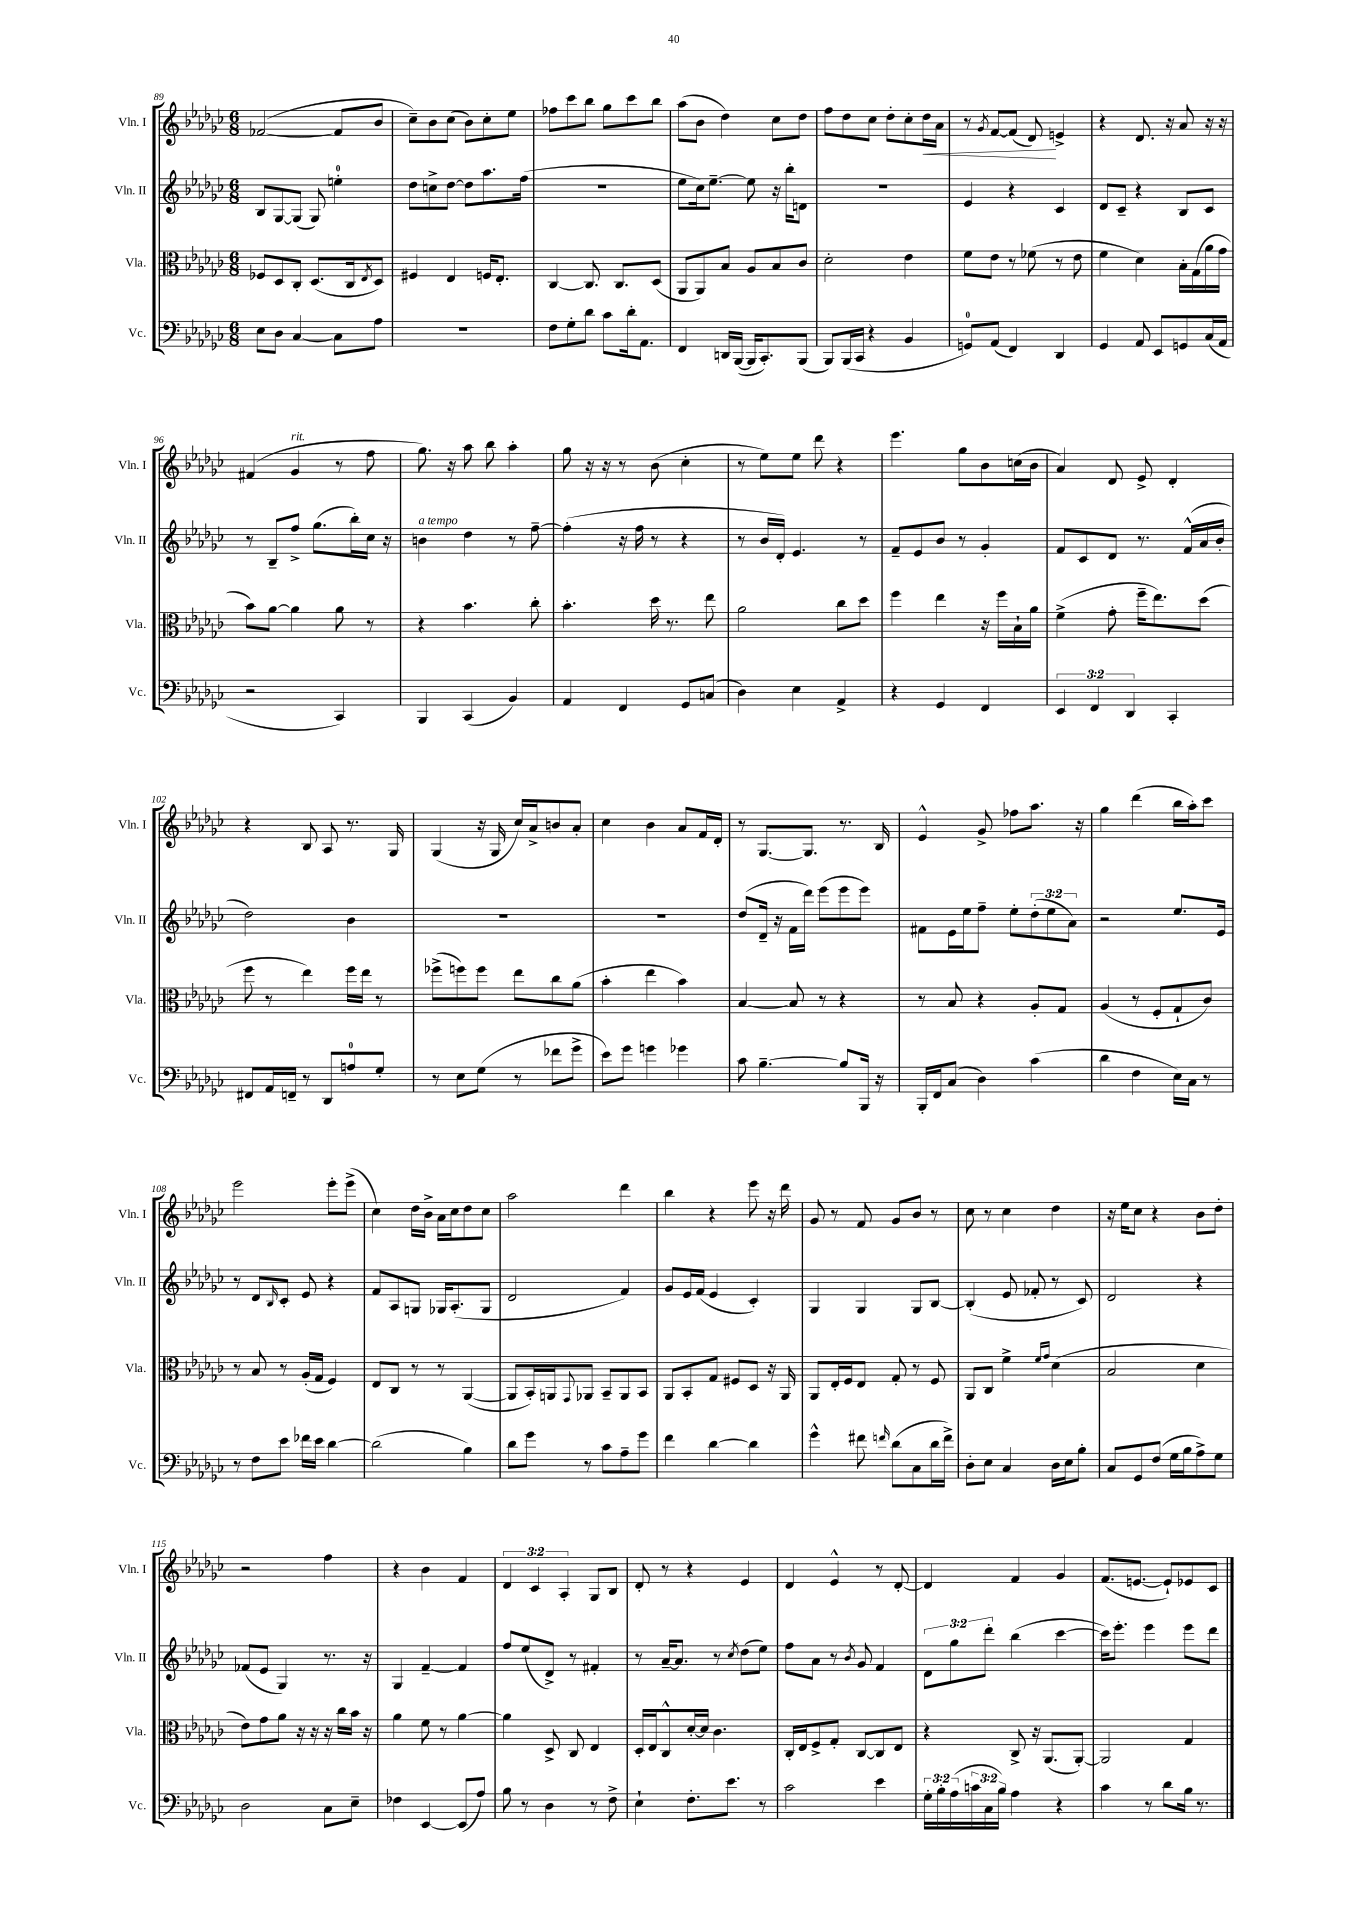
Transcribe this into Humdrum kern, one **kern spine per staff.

**kern	**kern	**kern	**kern	**dynam
*part4	*part3	*part2	*part1	*part1
*staff4	*staff3	*staff2	*staff1	*staff1
*I"Vc.	*I"Vla.	*I"Vln. II	*I"Vln. I	*
*I'Vc.	*I'Vla.	*I'Vln. II	*I'Vln. I	*
*clefF4	*clefC3	*clefG2	*clefG2	*
*k[b-e-a-d-g-c-]	*k[b-e-a-d-g-c-]	*k[b-e-a-d-g-c-]	*k[b-e-a-d-g-c-]	*
*M6/8	*M6/8	*M6/8	*M6/8	*
=89	=89	=89	=89	=89
8E-\L	8F-X/L	8B-/L	([2f-X/	.
8D-\J	8D-/	[8G-/	.	.
[4C-/	8C-'/J	(8G-/J]	.	.
.	(8.D-/L	8G-/)	.	.
8C-\L]	.	4een'\	8f-/L]	.
.	16C-/k	.	.	.
.	8qE-/	.	.	.
8A-\J	8D-/J)	.	8b-/J	.
=90	=90	=90	=90	=90
2.r	4F#X/	8dd-\L	8cc-~\L)	.
.	.	8ccn^\	8b-\	.
.	4E-/	[8dd-\J	(8cc-\J	.
.	.	8dd-\L]	8b-\L)	.
.	16Fn/KL	8.aa-\	8cc-'\	.
.	8.E-'/J	.	.	.
.	.	.	8ee-\J	.
.	.	(16ff\Jk	.	.
=91	=91	=91	=91	=91
8F\L	[4C-/	2.r	8ff-X\L	.
8G-'\	.	.	8ccc-\	.
8d-\J	8.C-/]	.	8bb-\J	.
8c-\L	.	.	8gg-\L	.
.	8.C-/L	.	.	.
16d-'\k	.	.	8ccc-\	.
8.AA-\J	.	.	.	.
.	(8D-/J	.	8bb-\J	.
=92	=92	=92	=92	=92
4FF/	8AA-/L	8ee-\L	(8aa-\L	.
.	8AA-/)	16cc-\k)	8b-\J	.
.	.	[8.ee-~\J	.	.
16DDn/LL	8B-/J	.	4dd-\)	.
([16BBB-/JJ	.	.	.	.
16BBB-/KL]	8A-/L	8ee-\]	.	.
8.CC-'/)	.	.	.	.
.	8B-/	16r	8cc-\L	.
.	.	16bb-'\KL	.	.
(8BBB-/J	8c-/J	8dn\J	8dd-\J	.
=93	=93	=93	=93	=93
8BBB-/L)	2d-'\	2.r	8ff\L	.
(16BBB-/L	.	.	8dd-\	.
16CC-/JJ	.	.	.	.
4r	.	.	8cc-\J	.
.	.	.	8dd-'\L	.
4BB-/	4e-\	.	8cc-'\	.
!	!	!	!	!LO:HP:b
.	.	.	16dd-\L	<
.	.	.	16a-\JJ	.
=94	=94	=94	=94	=94
8GGn/L)	8f\L	4e-/	8r	.
.	.	.	8qg-/	.
(8AA-/J	8e-\J	.	[8f/L	.
4FF/)	8r	4r	(8f/J]	.
.	(8f-X\	.	8d-/)	.
4DD-/	8r	4c-/	4en^/	[
.	8e-\	.	.	.
=95	=95	=95	=95	=95
4GG-/	4f\	8d-/L	4r	.
.	.	8c-~/J	.	.
8AA-/	4d-\)	4r	8.d-/	.
8EE-/L	.	.	.	.
.	.	.	16r	.
8GGn/	16B-'\LL	8B-/L	8a-/	.
.	(16G-\	.	.	.
(16C-/L	16a-\	8c-/J	16r	.
16AA-/JJ	16g-\JJ	.	16r	.
!!LO:LB:g=z
=96	=96	=96	=96	=96
2r	8b-\L)	8r	(4f#X/	.
.	[8a-\J	8B-~/L	.	.
!	!	!	!LO:TX:a:i:t=rit.	!
.	4a-\]	8ff^/J	4g-/	.
.	.	(8.gg-\L	.	.
4CC-/)	8a-\	.	8r	.
.	.	16bb-'\L)	.	.
.	8r	16cc-\JJ	8ff\	.
.	.	16r	.	.
=97	=97	=97	=97	=97
!	!	!LO:TX:a:i:t=a tempo	!	!
4BBB-/	4r	4bn\	8.gg-\)	.
.	.	.	16r	.
(4CC-/	4.b-\	4dd-\	8aa-\	.
.	.	.	8bb-\	.
4BB-/)	.	8r	4aa-'\	.
.	8cc-'\	[8ff~\	.	.
=98	=98	=98	=98	=98
4AA-/	4.b-'\	(4ff'\]	8gg-\	.
.	.	.	16r	.
.	.	.	16r	.
4FF/	.	16r	8r	.
.	.	16ff\	.	.
.	16dd-\	8r	(8b-\	.
.	8.r	.	.	.
8GG-/L	.	4r	4cc-'\	.
(8Cn/J	8ee-\	.	.	.
=99	=99	=99	=99	=99
4D-\)	2a-\	8r	8r	.
.	.	16b-/LL	8ee-\L)	.
.	.	16d-'/JJ)	.	.
4E-\	.	4.e-/	8ee-\J	.
.	.	.	8ddd-\	.
4AA-^/	8cc-\L	.	4r	.
.	8dd-\J	8r	.	.
=100	=100	=100	=100	=100
4r	4ff\	8f~/L	4.eee-\	.
.	.	8e-/	.	.
4GG-/	4ee-\	8b-/J	.	.
.	.	8r	8gg-\L	.
4FF/	16r	4g-'/	8b-\	.
.	16ff\LL	.	.	.
.	16B-`\	.	(16ccn\L	.
.	16a-\JJ	.	16b-\JJ	.
=101	=101	=101	=101	=101
6EE-/	(4f^\	8f/L	4a-/)	.
.	.	8c-/	.	.
6FF/	.	.	.	.
.	8g-'\	8d-/J	8d-/	.
6DD-/	.	.	.	.
.	16ff~\KL	8.r	8e-^/	.
.	8.ee-\)	.	.	.
4CC-'/	.	.	4d-'/	.
.	.	(16f^^/LL	.	.
.	(8dd-\J	16a-/	.	.
.	.	16b-'/JJ	.	.
!!LO:LB:g=z
=102	=102	=102	=102	=102
8FF#X/L	8ff\	2dd-\)	4r	.
16AA-/L	8r	.	.	.
16FFn~/JJ	.	.	.	.
8r	4ee-\)	.	8B-/	.
8DD-/L	.	.	8A-/	.
8An/	16ff\LL	4b-\	8.r	.
.	16ee-\JJ	.	.	.
8G-'/J	8r	.	.	.
.	.	.	16G-/	.
=103	=103	=103	=103	=103
8r	(8ff-X^\L	2.r	(4G-/	.
8E-\L	8ffn\)	.	.	.
(8G-\J	8ff\J	.	16r	.
.	.	.	16G-/	.
8r	8ee-\L	.	16cc-/LL)	.
.	.	.	16a-^/J	.
8f-X\L	8cc-\	.	8bn/	.
8g-^\J	(8a-\J	.	8a-'/J	.
=104	=104	=104	=104	=104
8e-\L)	4b-'\	2.r	4cc-\	.
8g-\J	.	.	.	.
4gn\	4ee-\	.	4b-\	.
4g-X\	4b-\)	.	8a-/L	.
.	.	.	16f/L	.
.	.	.	16d-'/JJ	.
=105	=105	=105	=105	=105
8c-\	[4B-/	(8dd-/L	8r	.
[4.B-~\	.	16d-~/Jk	[8.G-/L	.
.	.	16r	.	.
.	8B-/]	16f\LL	.	.
.	.	16ddd-\JJ)	8.G-/J]	.
.	8r	(8eee-\L	.	.
8B-/L]	4r	8eee-\	8.r	.
16BBB-/Jk	.	8eee-\J)	.	.
16r	.	.	16B-/	.
=106	=106	=106	=106	=106
16BBB-'/LL	8r	8f#X\L	4e-^^/	.
16FF/J	.	.	.	.
(8C-/J	8B-/	16e-\L	.	.
.	.	16ee-\J	.	.
4D-\)	4r	8ff~\J	8g-^/	.
.	.	8ee-'\L	8ff-X\L	.
(4c-\	8A-'/L	(12dd-'\	8.aa-\J	.
.	.	12ee-\	.	.
.	8G-/J	.	.	.
.	.	12a-\J)	.	.
.	.	.	16r	.
=107	=107	=107	=107	=107
4d-\	(4A-/	2r	4gg-\	.
4F\	8r	.	(4ddd-\	.
.	8F'/L	.	.	.
16E-\LL)	8G-`/	8.ee-/L	16bb-\LL	.
16C-\JJ	.	.	16aa-'\J)	.
8r	8c-/J)	.	8ccc-\J	.
.	.	16e-/Jk	.	.
!!LO:LB:g=z
=108	=108	=108	=108	=108
8r	8r	8r	2eee-\	.
8F\L	8B-/	8d-/L	.	.
.	.	16qqB-/	.	.
8e-\J	8r	8c-'/J	.	.
16f-X\LL	(16A-'/LL	8e-/	.	.
16e-\JJ	16G-/JJ	.	.	.
[4d-\	4F/)	4r	8eee-'\L	.
.	.	.	(8eee-^\J	.
=109	=109	=109	=109	=109
(2d-\]	8E-/L	8f/L	4cc-\)	.
.	8C-/J	8A-/	.	.
.	8r	8Gn/J	16dd-\LL	.
.	.	.	16b-^\JJ	.
.	8r	16G-X/KL	16a-\LL	.
.	.	(8.A-'/	16cc-\J	.
4B-\)	([4AA-/	.	8dd-\	.
.	.	8G-/J	8cc-\J	.
=110	=110	=110	=110	=110
8d-\L	8AA-/L]	2d-/	2aa-\	.
8g-\J	16BB-'/L)	.	.	.
.	16AAn/J	.	.	.
.	8qqGG-/	.	.	.
8r	8AA-X/J	.	.	.
8c-\L	8BB-~/L	.	.	.
8A-~\	8AA-/	4f/)	4ddd-\	.
8g-\J	8BB-/J	.	.	.
=111	=111	=111	=111	=111
4f\	8AA-/L	8g-/L	4bb-\	.
.	8BB-'/	16e-/L	.	.
.	.	(16f/JJ	.	.
[4d-\	8G-/J	4e-/	4r	.
.	8F#X/L	.	.	.
4d-\]	8D-/J	4c-'/)	8eee-\	.
.	16r	.	16r	.
.	16AA-/	.	16ddd-\	.
=112	=112	=112	=112	=112
4g-^^\	8AA-/L	4G-/	8g-/	.
.	16E-'/L	.	8r	.
.	16F/J	.	.	.
8f#X\	8E-/J	4G-/	8f/	.
16qqfn/	.	.	.	.
(8d-\L	8G-'/	.	8g-/L	.
8C-\	8r	8G-/L	8b-/J	.
16d-\L	8F/	[8B-/J	8r	.
16f^\JJ)	.	.	.	.
=113	=113	=113	=113	=113
8D-'\L	8AA-/L	(4B-'/]	8cc-\	.
8E-\J	8C-/J	.	8r	.
4C-/	4f^\	8e-/	4cc-\	.
.	.	8f-X'/	.	.
.	16qqf/LL	.	.	.
.	16qqg-/JJ	.	.	.
16D-\LL	(4d-\	8r	4dd-\	.
16E-\J	.	.	.	.
8B-'\J	.	8c-/)	.	.
=114	=114	=114	=114	=114
8C-/L	2B-/	2d-/	16r	.
.	.	.	16ee-\KL	.
8GG-/	.	.	8cc-\J	.
(8F/J	.	.	4r	.
16G-\LL	.	.	.	.
16B-\J	.	.	.	.
8A-^\)	4d-\	4r	8b-\L	.
8G-\J	.	.	8dd-'\J	.
!!LO:LB:g=z
=115	=115	=115	=115	=115
2D-\	8e-\L)	(8f-X/L	2r	.
.	8g-\	8e-/J	.	.
.	8a-\J	4G-/)	.	.
.	16r	.	.	.
.	16r	.	.	.
8C-\L	16r	8.r	4ff\	.
.	16cc-\LL	.	.	.
8E-~\J	16b-\JJ	.	.	.
.	16r	16r	.	.
=116	=116	=116	=116	=116
4F-X\	4a-\	4G-/	4r	.
[4EE-/	8f\	[4f~/	4b-\	.
.	8r	.	.	.
(8EE-/L]	[4a-\	4f/]	4f/	.
8A-/J)	.	.	.	.
=117	=117	=117	=117	=117
8B-\	4a-\]	8ff/L	6d-/	.
8r	.	(8ee-/	.	.
.	.	.	6c-/	.
4D-\	8D-^/	8d-^/J)	.	.
.	.	.	6A-'/	.
.	8C-/	8r	.	.
8r	4E-/	4f#X'/	8G-/L	.
8F^\	.	.	8B-/J	.
=118	=118	=118	=118	=118
4E-`\	16D-'/LL	8r	8d-'/	.
.	16E-/J	.	.	.
.	8C-^^/	[16a-~/KL	8r	.
.	.	8.a-/J]	.	.
8.F'\L	[16d-'/L	.	4r	.
.	16d-/JJ]	.	.	.
.	4.c-\	8r	.	.
8.e-\J	.	.	.	.
.	.	8qcc-/	.	.
.	.	(8dd-\L	4e-/	.
8r	.	8ee-\J)	.	.
=119	=119	=119	=119	=119
2c-\	16C-'/LL	8ff\L	4d-/	.
.	16E-/J	.	.	.
.	8F^/	8a-\J	.	.
.	8G-'/J	8r	4e-^^/	.
.	.	8qb-/	.	.
.	[8C-/L	8g-/	.	.
4e-\	8C-/]	4f/	8r	.
.	8E-/J	.	[8d-'/	.
=120	=120	=120	=120	=120
24G-'\LL	4r	12d-\L	4d-/]	.
24B-'\	.	.	.	.
(24A-\	.	12gg-\	.	.
24cn\	.	.	.	.
24C-\	.	12ddd-'\J	.	.
24B-\JJ)	.	.	.	.
4A-\	8C-^/	(4bb-\	4f/	.
.	16r	.	.	.
.	(8.AA-/L	.	.	.
4r	.	[4ccc-\	4g-/	.
.	[8AA-'/J)	.	.	.
=121	=121	=121	=121	=121
4c-\	2AA-/]	16ccc-\KL])	(8.f/L	.
.	.	8.eee-'\J	.	.
.	.	.	[8.en/J	.
8r	.	4eee-\	.	.
8d-\L	.	.	8e`/L])	.
16B-\Jk	4G-/	8eee-\L	8e-X/	.
8.r	.	.	.	.
.	.	8ddd-\J	8c-/J	.
==	==	==	==	==
*-	*-	*-	*-	*-
